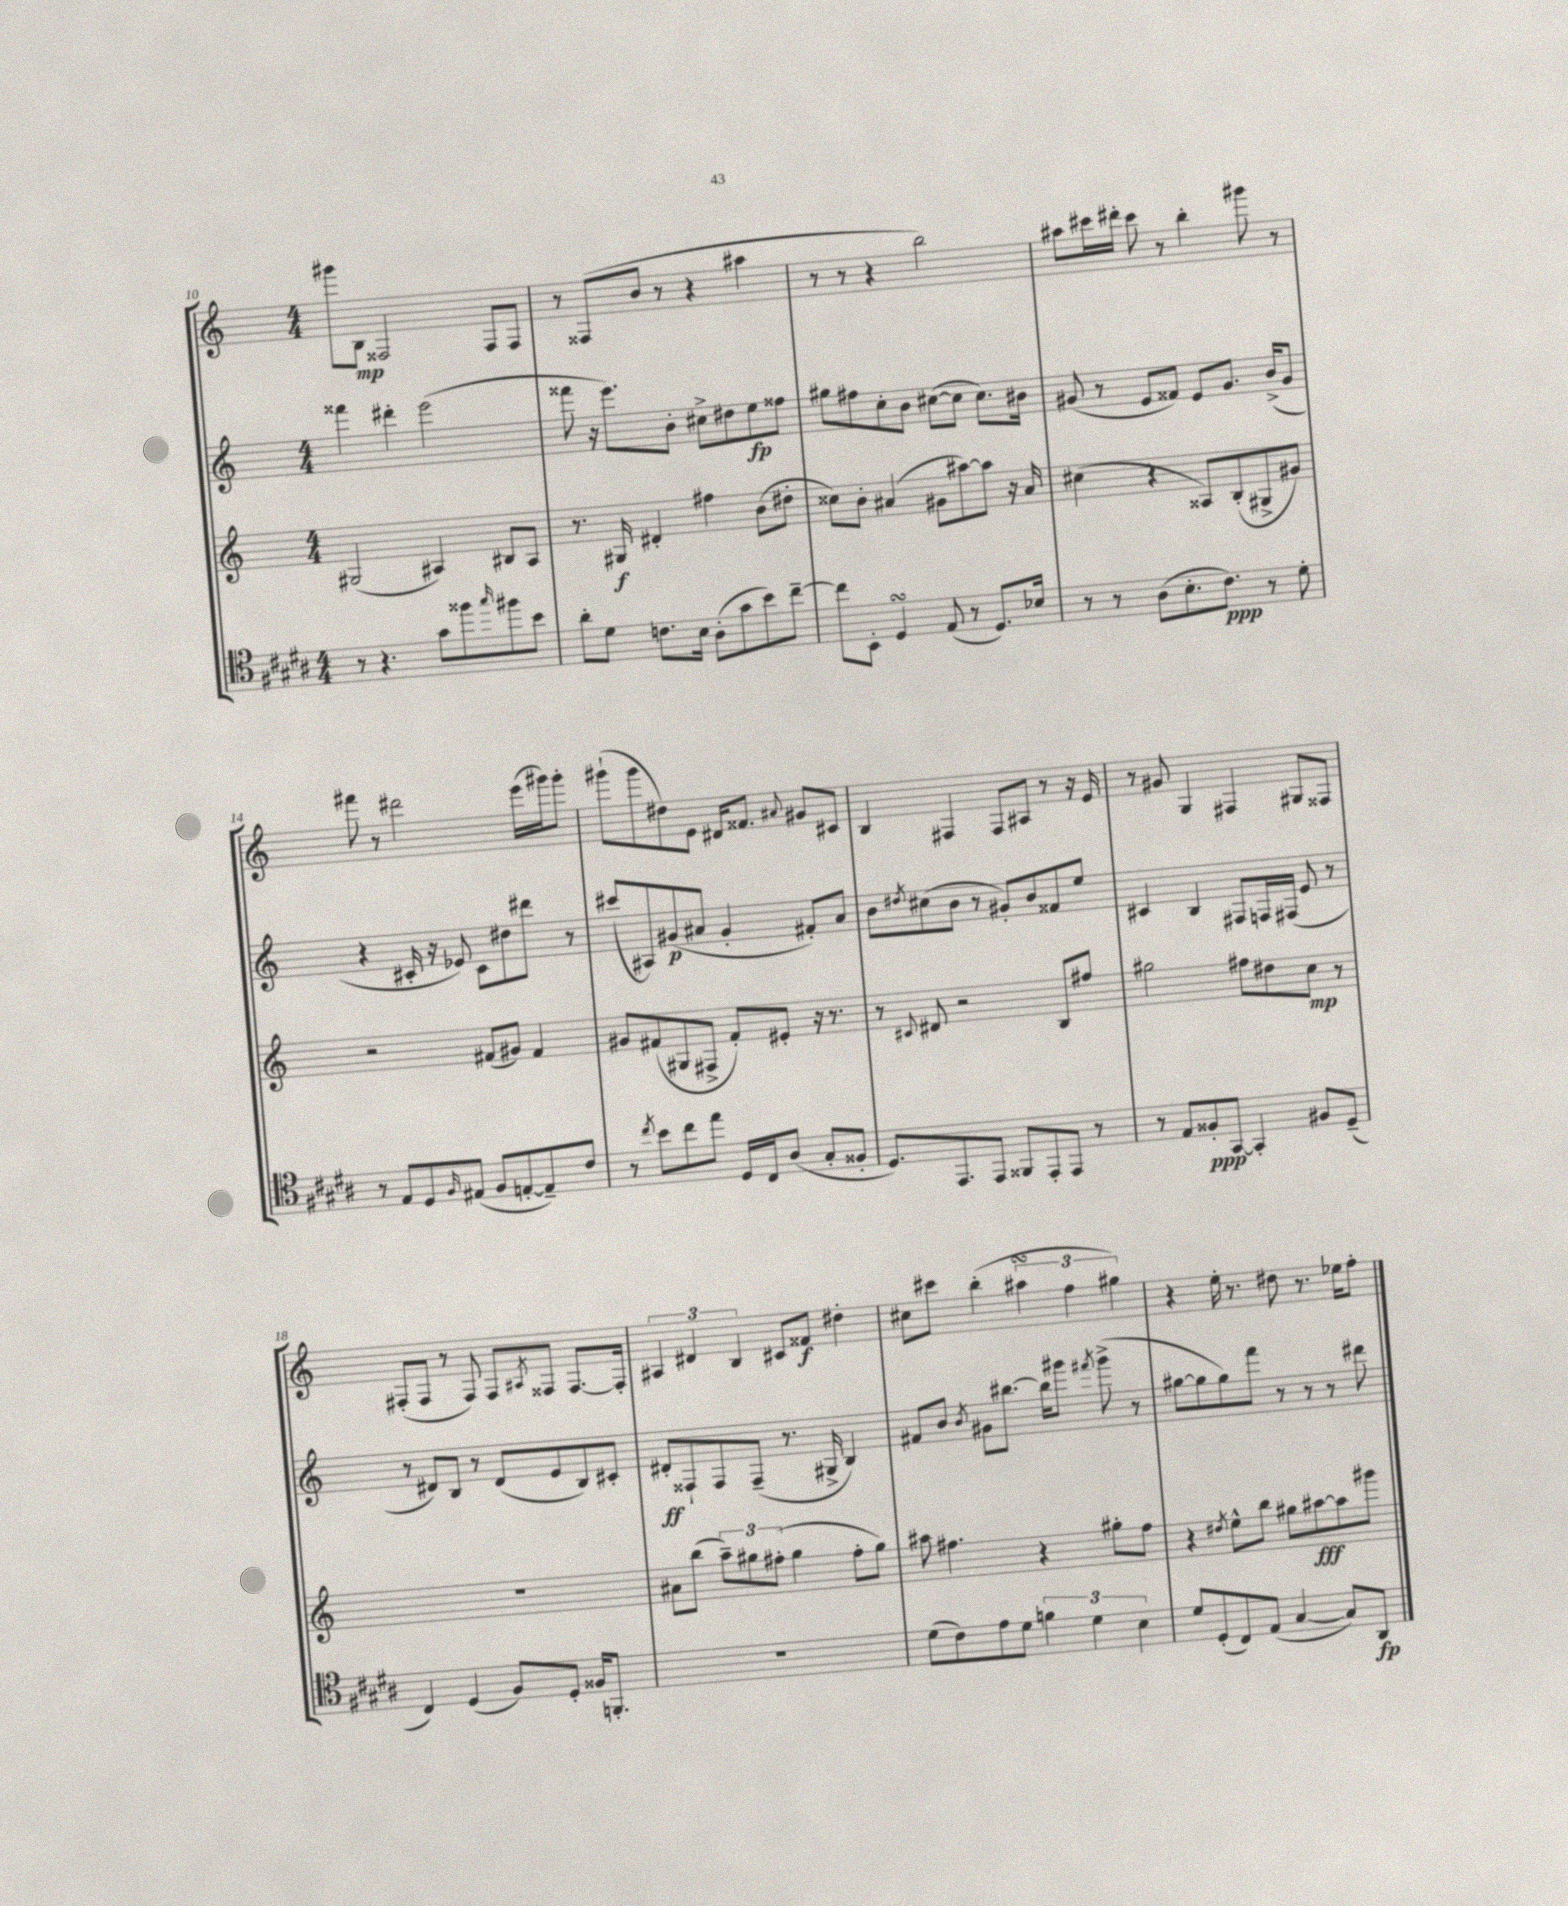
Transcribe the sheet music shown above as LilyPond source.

<<
\new StaffGroup <<
\new Staff = "s0" {
    \clef treble \key c \major \numericTimeSignature \time 4/4
    gis'''8 b8\mp fisis2 fisis8 fisis8 |
    r8 fisis8( b'8 r8 r4 ais''4 |
    r8 r8 r4 b''2) |
    ais''8 cis'''16 dis'''16-. cis'''8 r8 b''4-. gis'''8 r8 |
    fis'''8 r8 dis'''2 e'''16( gis'''16) gis'''8-. |
    gis'''8-!( gis'''8 dis''8) e'8 dis'16 fisis'8. \appoggiatura { ais'8 } gis'8 cis'8 |
    b4 fis4 fis8 ais8 r8 r16 e'16 |
    r8 gis'8 g4 fis4 gis8 fisis8 |
    fis8-.( fis8 r8 fis8) fis8 \acciaccatura { ais8 } fisis8 fisis8.~ fisis16-. |
    \tuplet 3/2 { ais4 dis'4 b4 } cis'8 fisis'8\f dis''4-. |
    cis''8 cis'''8 b''4-.( \tuplet 3/2 { ais''4\turn f''4 gis''4) } |
    r4 e''16-. r8. dis''8 r8. ees''16 f''8-. \bar "|." |
}
\new Staff = "s1" {
    \clef treble \key c \major \numericTimeSignature \time 4/4
    fisis'''4 dis'''4-. e'''2( |
    fisis'''8 r16 e'''8.) b'8-. cis''8-> dis''8 e''8\fp fisis''8 |
    gis''8 fis''8 c''8-. b'8 cis''8~( cis''8 cis''8.) bis'16 |
    gis'8( r8 e'8 fisis'8) e'8 gis'8. b'16->( gis'8 |
    r4 cis'16-. r16 ees'8) cis'8 dis''8 dis'''8 r8 |
    cis'''8( ais8) gis'8\p( ais'8 gis'4-. fis'8-.) ais'8 |
    b'8 \acciaccatura { dis''8 } cis''8( b'8 r8 gis'8-.) b'8 fisis'8 e''8 |
    cis'4 b4 fis8 f16 fis16( e'8 r8 |
    r8 dis'8) b8 r8 dis'8( e'8 b8) cis'8-. |
    dis'8-.\ff fisis8-! fisis8 fisis8--( r8. gis16-> b4) |
    fis'8 b'8 \acciaccatura { b'8 } gis'8 bis''8.~ bis''16 gis'''8 \acciaccatura { fis'''8 } gis'''8->( r8 |
    gis''8~ gis''8 gis''8) f'''8 r8 r8 r8 dis'''8 \bar "|." |
}
\new Staff = "s2" {
    \clef treble \key c \major \numericTimeSignature \time 4/4
    gis2( ais4) bis8 ais8 |
    r8. gis16\f dis'4-. fis''4 b'8( dis''8-. |
    cisis''8) b'8-. ais'4( gis'8 ais''8~) ais''8 r16 ais'16 |
    cis''4( r4 aisis8) b8-.( gis8-> gis'8) |
    r2 fis'8( gis'8) fis'4 |
    gis'8 fis'8( gis8 fis8-> fis'8-.) eis'8-. r16 r8. |
    r8 \appoggiatura { cis'8 } dis'8 r2 b8 fis''8 |
    gis''2 fis''8 dis''8 c''8\mp r8 |
    R1 |
    ais'8 b''8( \tuplet 3/2 { a''8--) gis''8 fis''8-.( } gis''4 fis''8-. gis''8) |
    ais''8 fis''4. r4 gis''8-. fis''8 |
    r4 \acciaccatura { dis''8 } e''8-^ b''8 gis''8 ais''8~\fff ais''8 gis'''8 \bar "|." |
}
\new Staff = "s3" {
    \clef tenor \key b \major \numericTimeSignature \time 4/4
    r8 r4. gis'8 fisis''8 \grace { gis''16 } fis''8 b'8 |
    ais'8-. dis'8 c'8. b16 ais8-.( gis'8 b'8) cis''8~-- |
    cis''8 b,8-. dis4\turn e8( r8 dis8.) bes16 |
    r8 r8 ais8( b8.-. cis'8.\ppp) r8 dis'8-. |
    r8 e8 dis8 \grace { fis16 } eis8( fis8 e8~-. e8--) cis'8 |
    r8 \acciaccatura { cis''8 } b'8 cis''8 e''8 dis16 cis16 ais8( gis8-. fisis8-. |
    dis8.) e,8. e,8 fisis,8 e,8-. e,8 r8 |
    r8 e8 fisis8-.\ppp gis,8~ gis,4-. fis8 dis8--( |
    cis4) dis4( fis8) dis8-. fisis16 f,8.-. |
    R1 |
    dis'8( cis'8) e'8 dis'8 \tuplet 3/2 { f'4 dis'4 b4 } |
    dis'8 dis8-.( cis8) e8( gis4~ gis8) ais,8\fp \bar "|." |
}
>>
>>
\layout { \context { \Score currentBarNumber = #10 } }
